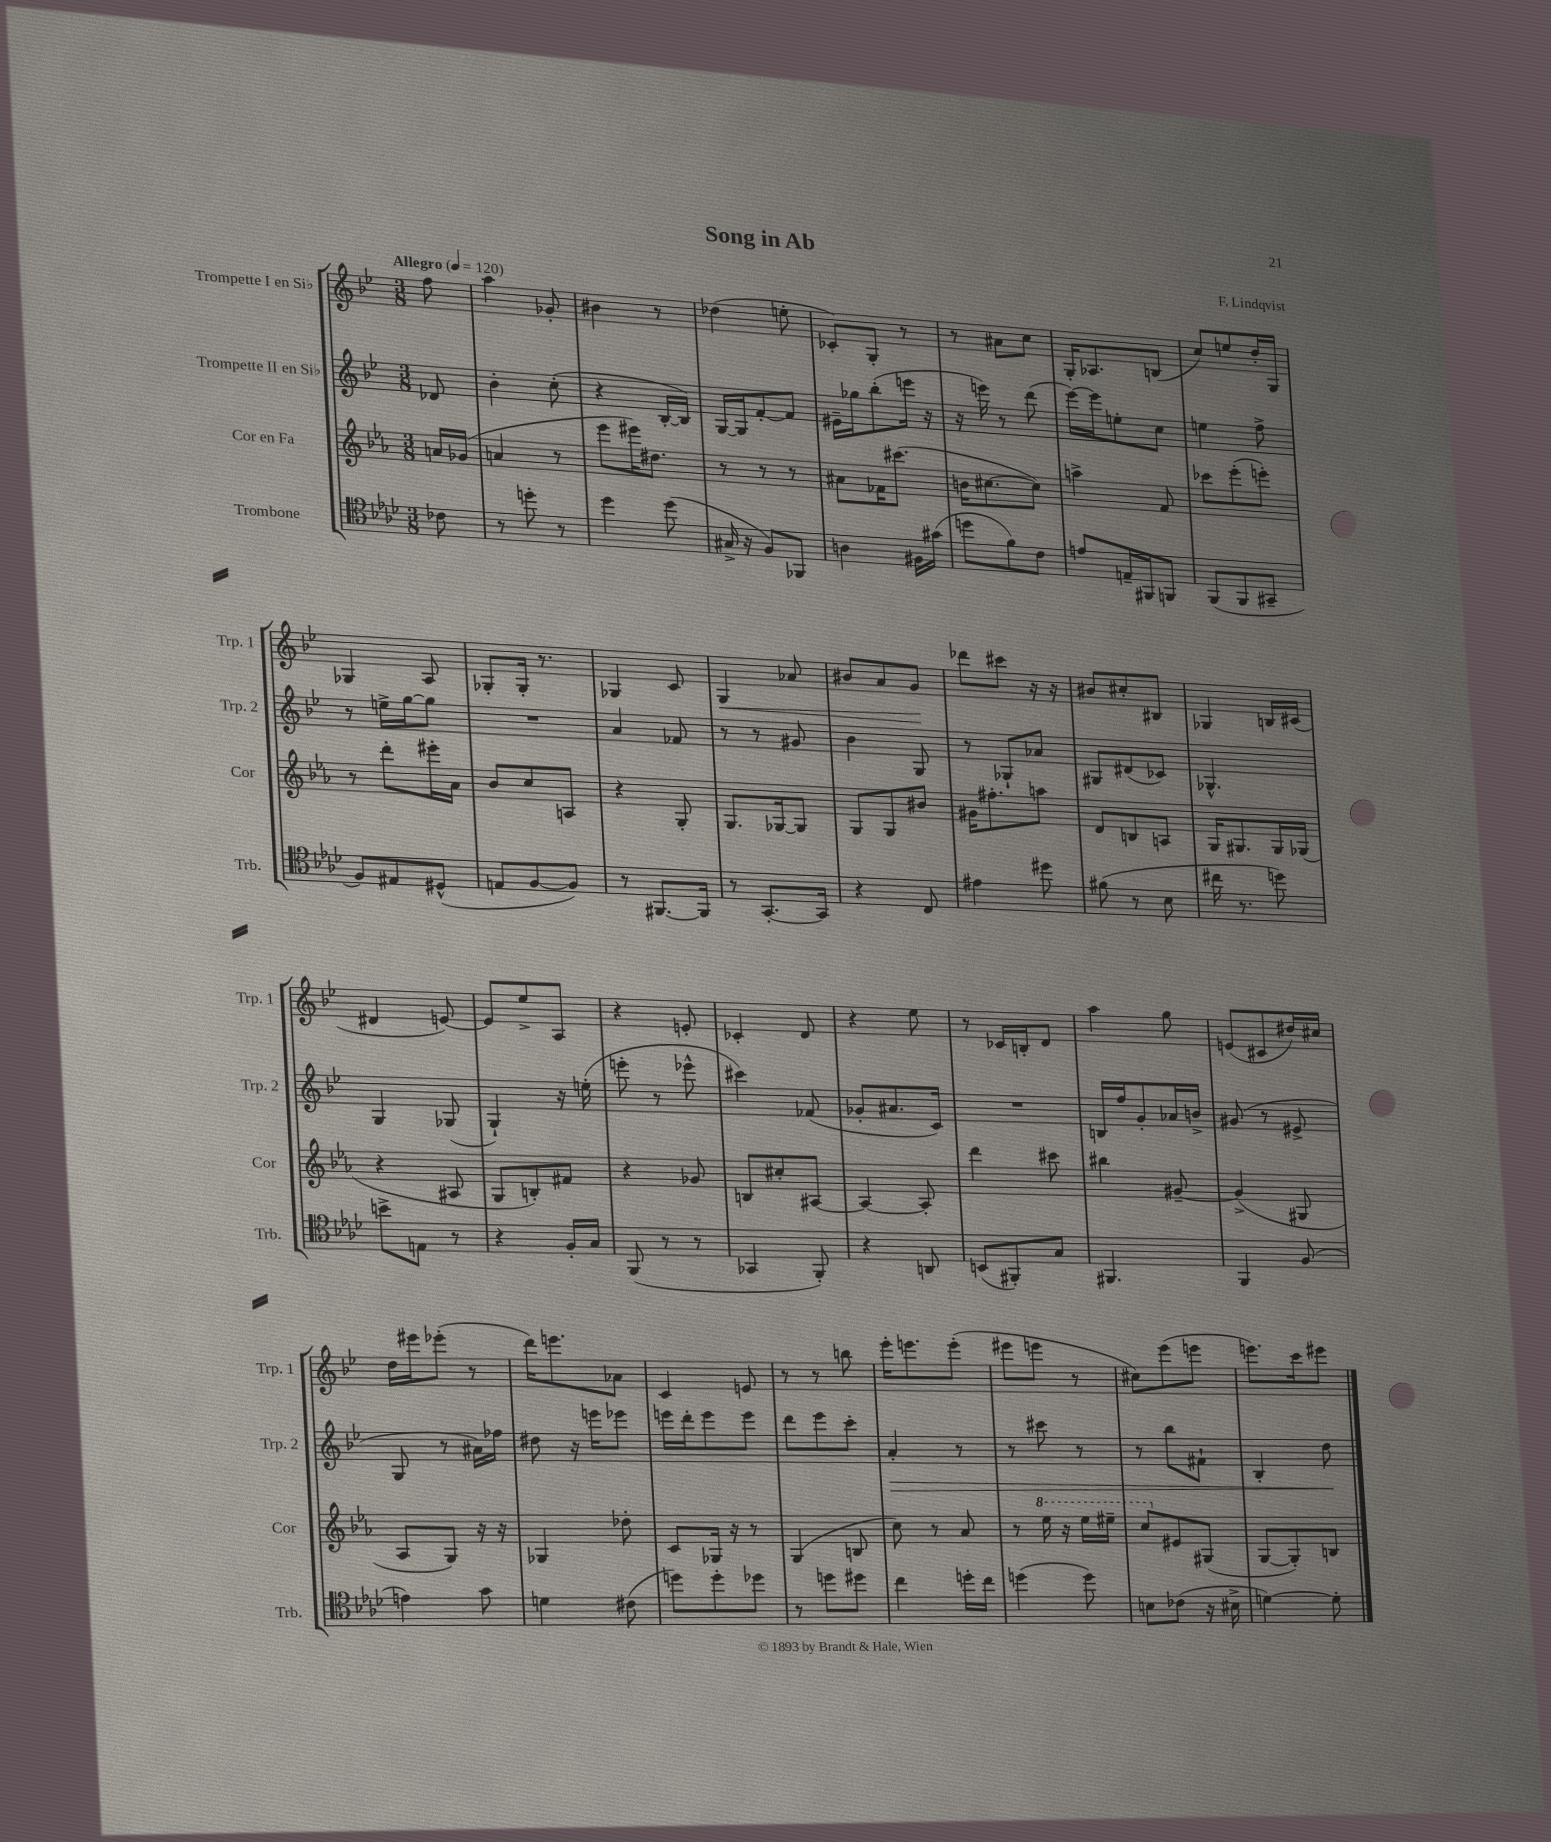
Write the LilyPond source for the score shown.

\header { title = "Song in Ab" composer = "F. Lindqvist" }
<<
\new StaffGroup <<
\new Staff = "s0" \with { instrumentName = "Trompette I en Sib" shortInstrumentName = "Trp. 1" } {
    \clef treble \key bes \major \numericTimeSignature \time 3/8 \partial 8 \tempo "Allegro" 4 = 120
    f''8 |
    a''4 ges'8-. |
    bis'4 r8 |
    des''4( e''8-. |
    ces'8-.) g8-. r8 |
    r8 ais'8 c''8 |
    g16-. aes8. b8( |
    c''8) e''8 d''16-. g16 |
    ges4 a8 |
    ges8-. ges16-. r8. |
    ges4 c'8 |
    g4\< aes'8 |
    bis'8 a'8 g'8\! |
    des'''8 cis'''8 r16 r16 |
    bis'8 cis''8-. bis8 |
    ges4 b16 cis'16( |
    dis'4 e'8~) |
    e'8 ees''8-> a8 |
    r4 e'8-. |
    ces'4-. d'8 |
    r4 ees''8 |
    r8 ces'16 b16-. d'8 |
    a''4 g''8 |
    e'8( cis'8 dis''16) cis''16 |
    d''16 eis'''16 ees'''8-.( r8 |
    d'''16) e'''8. aes'8 |
    c'4 e'8 |
    r8 r8 b''8 |
    ees'''16-. e'''8. e'''8-.( |
    eis'''8 e'''8 r8 |
    cis''8) ees'''8( e'''8 |
    e'''8.) c'''16 eis'''8 \bar "|." |
}
\new Staff = "s1" \with { instrumentName = "Trompette II en Sib" shortInstrumentName = "Trp. 2" } {
    \clef treble \key bes \major \numericTimeSignature \time 3/8 \partial 8
    des'8 |
    bes'4-. c''8-.( |
    r4 bes16~-. bes16) |
    g16~ g16 f'8~-. f'8 |
    eis'16-- ges''16 bes''8-.( e'''16 r16 |
    r16 e'''16) r8 d'''8( |
    ees'''16~) ees'''16 e''8-. c''8 |
    e''4 f''8-> |
    r8 e''16-> g''16~ g''8 |
    R4. |
    a'4 fes'8 |
    r8 r8 gis'8 |
    bes'4 g8 |
    r8 ges8-! aes'8 |
    gis8 dis'8( ces'8) |
    ges4.-^ |
    g4 ges8( |
    g4-!) r16 e''16-.( |
    e'''8-. r8 ees'''8-^ |
    cis'''4) fes'8( |
    ges'8-. ais'8. c'16) |
    R4. |
    b16 f''16 g'8-. aes'16 b'16-> |
    gis'8( r8 eis'8-> |
    g8 r8 ais'16) fes''16 |
    dis''8 r16 e'''16 ees'''8 |
    e'''16 d'''16-. e'''8 e'''8 |
    d'''8 ees'''8 c'''8-. |
    a'4-.\> r8 |
    r8 cis'''8 r8 |
    r8 bes''8 fis'8-! |
    bes4-. d''8\! \bar "|." |
}
\new Staff = "s2" \with { instrumentName = "Cor en Fa" shortInstrumentName = "Cor" } {
    \clef treble \key ees \major \numericTimeSignature \time 3/8 \partial 8
    a'16 ges'16( |
    a'4 r8 |
    ees'''8 eis'''16) dis''8. |
    r8 r8 r8 |
    ais'8 fes'16 cis'''8.( |
    b'16 cis''8.~ cis''8) |
    a''4-> f'8 |
    ces'''8 ees'''8-.( e'''8-.) |
    r8 d'''8-. eis'''16-. aes'16 |
    bes'8 c''8 a8 |
    r4 g8-. |
    g8. ges16~ ges8 |
    g8 g8 bis'8 |
    gis'16 fis''8.-. a''8 |
    d'8 b8 a8 |
    g16 gis8. gis16 ges16( |
    r4 ais8 |
    g8 b8-.) fis'8 |
    r4 ges'8 |
    b8 cis''8-. ais8~ |
    ais4~ ais8-. |
    d'''4 cis'''8 |
    bis''4 gis'8~-- |
    gis'4->( gis8 |
    aes8 g8) r16 r16 |
    ges4 des''8-. |
    c'8 ges16 r16 r8 |
    g4( b8 |
    c''8) r8 aes'8 |
    r8 \ottava #1 ees'''16 r16 ees'''16 eis'''16-- |
    c'''8 \ottava #0 eis'8 gis8( |
    g8~ g8-.) b8 \bar "|." |
}
\new Staff = "s3" \with { instrumentName = "Trombone" shortInstrumentName = "Trb." } {
    \clef tenor \key aes \major \numericTimeSignature \time 3/8 \partial 8
    ces'8 |
    r8 d''8-. r8 |
    des''4 des''8( |
    gis16-> r16 f8) fes,8 |
    a4 fis16 gis'16( |
    d''8 f'8) c'8 |
    e'8 e16-- fis,16 f,8 |
    f,8( f,8 gis,8-- |
    f8) eis8 dis8-^( |
    e8 f8~ f8) |
    r8 fis,8.~ fis,16 |
    r8 g,8.~-. g,16 |
    r4 c8 |
    eis'4 dis''8 |
    fis'8( r8 bes8 |
    cis''16 r8. d''8) |
    b'8-> e8 r8 |
    r4 f16-. g16 |
    f,8( r8 r8 |
    ges,4 f,8-.) |
    r4 a,8 |
    b,8( fis,8-.) g8 |
    fis,4. |
    f,4 f8( |
    e'4) g'8 |
    d'4 cis'8( |
    d''8) d''8-. des''8 |
    r8 d''8 dis''8 |
    c''4 d''16-. c''16 |
    d''4( d''8) |
    b8 ces'8( r16 bis16-> |
    d'4~) d'8-. \bar "|." |
}
>>
>>
\layout { \context { \Score \remove "Bar_number_engraver" } }
